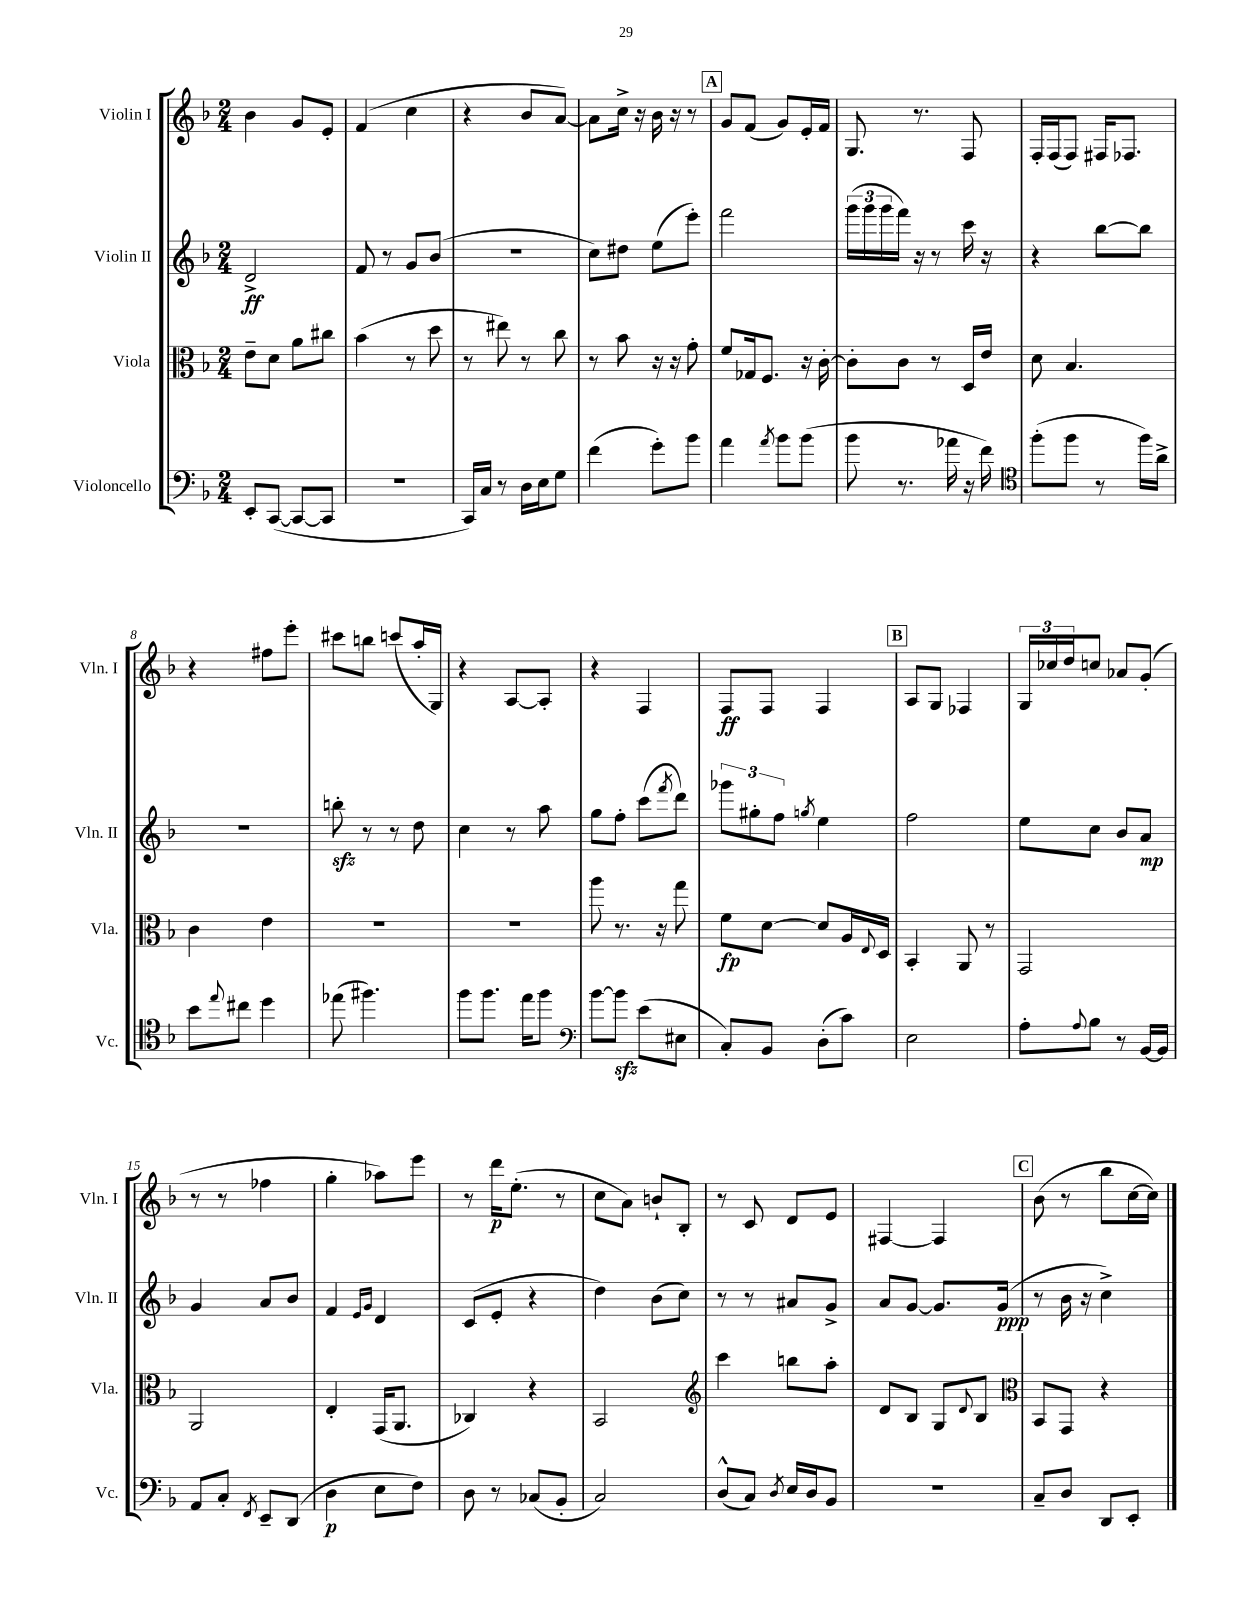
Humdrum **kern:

**kern	**kern	**kern	**kern
*staff4	*staff3	*staff2	*staff1
*clefF4	*clefC3	*clefG2	*clefG2
*k[b-]	*k[b-]	*k[b-]	*k[b-]
*M2/4	*M2/4	*M2/4	*M2/4
8EE'	8e~	2d^	4b-
([8CC	8d	.	.
8CC_	8a	.	8g
8CC]	8cc#	.	8e'
=	=	=	=
2r	(4b-	8f	(4f
.	.	8r	.
.	8r	8g	4cc
.	8dd	(8b-	.
=	=	=	=
16CC)	8r	2r	4r
16C	.	.	.
8r	8ee#)	.	.
16D	8r	.	8b-
16E	.	.	.
8G	8cc	.	[8a)
=	=	=	=
(4f	8r	8cc)	8a]
.	8b-	8dd#	16cc^
.	.	.	16r
8g')	16r	(8ee	16b-
.	16r	.	16r
8b-	8g'	8eee')	8r
=	=	=	=
4a	8f	2fff	8g
.	16G-	.	(8f
.	8.F	.	.
8qa	.	.	.
8b-	.	.	8g)
(8b-	16r	.	16e'
.	[16c'	.	16f
=	=	=	=
8b-	8c']	(24ggg	8.G
.	.	24ggg	.
.	.	24ggg	.
8.r	8c	16fff)	.
.	.	16r	8.r
.	8r	8r	.
16a-	.	.	.
16r	16D	16ccc	8F
16f)	16e	16r	.
=	=	=	=
*clefC4	*	*	*
(8ff'	8d	4r	16F'
.	.	.	(16F
8ff	4.B-	.	8F)
8r	.	[8bb-	16F#
.	.	.	8.F-
16ff)	.	8bb-]	.
16a^	.	.	.
=	=	=	=
8b-	4c	2r	4r
8qqee	.	.	.
8cc#	.	.	.
4dd	4e	.	8ff#
.	.	.	8eee'
=	=	=	=
(8ee-	2r	8bb'	8ccc#
4.ff#)	.	8r	8bb
.	.	8r	(8ccc
.	.	8dd	16aa'
.	.	.	16G)
=	=	=	=
8ff	2r	4cc	4r
8.ff	.	.	.
.	.	8r	[8A
16ee	.	.	.
8ff	.	8aa	8A']
=	=	=	=
*clefF4	*	*	*
[8b-	8aa	8gg	4r
8b-]	8.r	8ff'	.
(8e	.	(8ccc	4F
.	16r	.	.
.	.	8qfff	.
8E#	8gg	8ddd)	.
=	=	=	=
8C')	8f	12ggg-	8F
.	.	12gg#'	.
8BB-	[8d	.	8F
.	.	12ff	.
.	.	8qgg	.
(8D'	8d]	4ee	4F
8c)	16A	.	.
.	8qqE	.	.
.	16D	.	.
=	=	=	=
2E	4BB-'	2ff	8A
.	.	.	8G
.	8AA	.	4F-
.	8r	.	.
=	=	=	=
8A'	2GG	8ee	24G
.	.	.	24cc-
.	.	.	24dd
8qqA	.	.	.
8B-	.	8cc	8cc
8r	.	8b-	8a-
[16BB-	.	8a	(8g'
16BB-]	.	.	.
=	=	=	=
8AA	2AA	4g	8r
8C'	.	.	8r
8qFF	.	.	.
8EE~	.	8a	4ff-
(8DD	.	8b-	.
=	=	=	=
4D	4E'	4f	4gg'
.	.	16qqe	.
.	.	16qqg	.
8E	(16GG	4d	8aa-)
.	8.AA	.	.
8F)	.	.	8eee
=	=	=	=
8D	4C-)	(8c	8r
8r	.	8e'	16ddd
.	.	.	(8.ee'
(8C-	4r	4r	.
8BB-'	.	.	8r
=	=	=	=
2C)	2BB-	4dd)	8cc
.	.	.	8a)
.	.	(8b-	8b`
.	.	8cc)	8B-'
=	=	=	=
*	*clefG2	*	*
(8D^^	4ccc	8r	8r
8C)	.	8r	8c
8qD	.	.	.
16E	8bb	8a#	8d
16D	.	.	.
8BB-	8aa'	8g^	8e
=	=	=	=
2r	8d	8a	[4F#
.	8B-	[8g	.
.	8G	8.g]	4F#]
.	8qqd	.	.
.	8B-	.	.
.	.	(16g	.
=	=	=	=
*	*clefC3	*	*
8C~	8BB-	8r	(8b-
8D	8GG	16b-	8r
.	.	16r	.
8DD	4r	4cc^)	8bb-
8EE'	.	.	[16cc
.	.	.	16cc])
==	==	==	==
*-	*-	*-	*-
